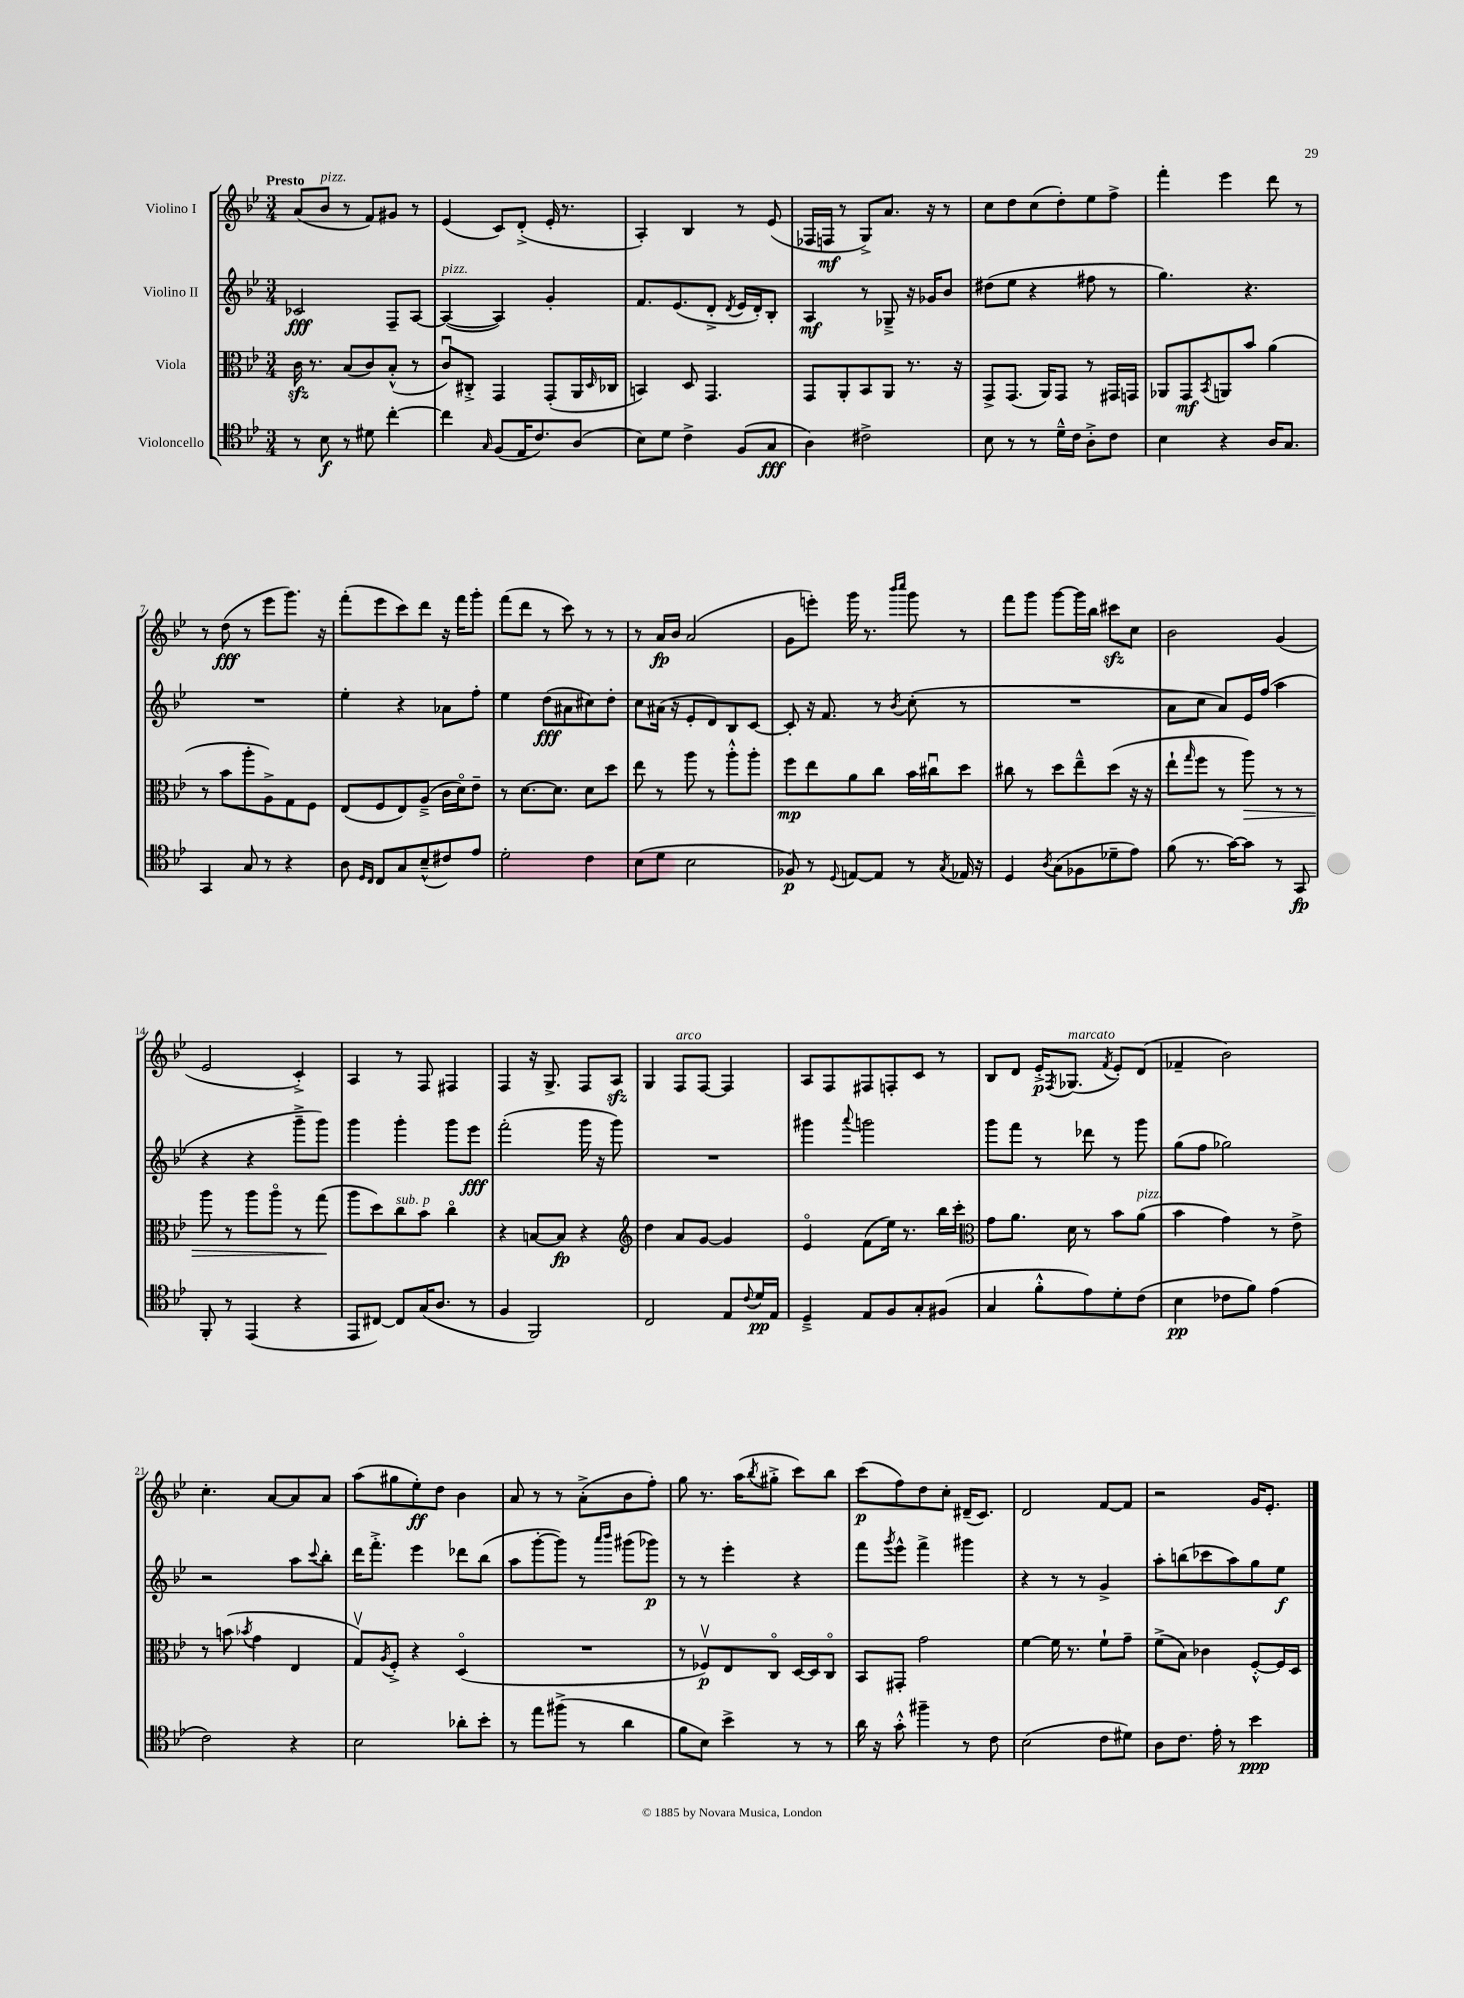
<<
\new StaffGroup <<
\new Staff = "s0" \with { instrumentName = "Violino I" } {
    \clef treble \key bes \major \numericTimeSignature \time 3/4 \tempo "Presto"
    a'8( bes'8^\markup { \italic "pizz." } r8 f'8) gis'8 r8 |
    ees'4( c'8) d'8-.->( ees'16-. r8. |
    a4-.) bes4 r8 ees'8( |
    fes16 f16\mf r8 g8->) a'8. r16 r8 |
    c''8 d''8 c''8( d''8-.) ees''8 f''8-> |
    f'''4-. ees'''4 d'''8 r8 |
    r8 d''8\fff( r8 ees'''8 g'''8.) r16 |
    f'''8-.( ees'''8 c'''8) d'''8 r16 f'''16 g'''8-. |
    f'''8( d'''8 r8 c'''8) r8 r8 |
    r8 a'16\fp bes'16 a'2( |
    g'8 e'''8-.) g'''16 r8. \grace { bes'''16 c''''16 } g'''8 r8 |
    f'''8 g'''8 g'''8~ g'''16 bes''16 cis'''8\sfz c''8 |
    bes'2 g'4( |
    ees'2 c'4-.->) |
    a4 r8 f8 fis4 |
    f4 r16 g8.-> f8 a8\sfz |
    g4 f8^\markup { \italic "arco" } f8~ f4 |
    a8 f8 fis8 f8-. c'8 r8 |
    bes8 d'8 ees'16-.->\p \acciaccatura { f8 } ges8.^\markup { \italic "marcato" }( \acciaccatura { f'8 } ees'8-.) d'8( |
    fes'4-- bes'2) |
    c''4.-. a'8~ a'8 a'8 |
    a''8( gis''8 ees''8-.\ff) d''8 bes'4 |
    a'8 r8 r8 a'8-.->( bes'8 f''8-.) |
    g''8 r8. a''16( \acciaccatura { bes''8 } gis''8-.-> c'''8) bes''8 |
    c'''8\p( f''8) d''8 c''8-. dis'16--( c'8.) |
    d'2 f'8~ f'8 |
    r2 g'16 ees'8.-. \bar "|." |
}
\new Staff = "s1" \with { instrumentName = "Violino II" } {
    \clef treble \key bes \major \numericTimeSignature \time 3/4
    ces'2\fff f8-- a8~ |
    a4~^\markup { \italic "pizz." }( a4) g'4-. |
    f'8. ees'8.( d'8-.-> \acciaccatura { d'8 } ees'16 d'16-.) bes8-. |
    a4\mf r8 ges8---> r16 ges'16 bes'8 |
    dis''8( ees''8 r4 fis''8 r8 |
    g''4.) r4. |
    R2. |
    ees''4-. r4 aes'8 f''8-. |
    ees''4 d''8\fff( ais'8 cis''8) d''8-. |
    c''8 ais'16( r16 ees'8-. d'8) bes8 c'8~ |
    c'8-. r16 f'8. r8 \acciaccatura { bes'8 } c''8-.( r8 |
    R2. |
    a'8 c''8 a'8) ees'16 f''16( a''4 |
    r4 r4 g'''8---> g'''8) |
    g'''4 g'''4-. g'''8 ees'''8\fff |
    f'''2-.( g'''16 r16 g'''8) |
    R2. |
    gis'''4 \appoggiatura { a'''8 } g'''2 |
    g'''8 f'''8 r8 des'''8 r8 g'''8 |
    g''8( f''8 ges''2) |
    r2 a''8 \appoggiatura { c'''8 } bes''8-. |
    d'''16 f'''8.-.-> ees'''4 des'''8 bes''8( |
    a''8 g'''8~-. g'''8) r8 \grace { a'''16 bes'''16 } gis'''8( ges'''8\p) |
    r8 r8 ees'''4-. r4 |
    f'''8 \acciaccatura { g'''8 } ees'''8-^ f'''4-> gis'''4 |
    r4 r8 r8 g'4-> |
    a''8-. b''8( ces'''8 a''8) g''8 ees''8\f \bar "|." |
}
\new Staff = "s2" \with { instrumentName = "Viola" } {
    \clef alto \key bes \major \numericTimeSignature \time 3/4
    c'16\sfz r8. bes8( c'8) bes8-.-^( r8 |
    c'8\downbow) cis8-.-> g,4 g,8-.( a,16 \grace { d16 } ces16 |
    b,4) d8 g,4. |
    g,8 a,8-. bes,8 a,8 r8. r16 |
    g,8-> g,8.( a,16) g,8 r8 gis,16 g,16 |
    aes,8 g,8\mf \acciaccatura { bes,8 } a,8 bes'8 a'4( |
    r8 bes'8 a''8-. a8->) g8 f8 |
    ees8( f8 ees8) a8--->( c'16 d'16\flageolet) ees'8-- |
    r8 d'8.~ d'8. d'8 d''8 |
    ees''8 r8 a''8 r8 a''8-.-^ a''8-. |
    f''8\mp ees''8 a'8 c''8 bes'16 cis''16\downbow d''8 |
    cis''8 r8 d''8 ees''8---^ d''8( r16 r16 |
    ees''8-! \grace { g''16 } f''8 r8 a''8\>) r8 r8 |
    a''8 r8 a''8 a''8\flageolet r8 g''8\!( |
    a''8 d''8) c''8^\markup { \italic "sub. p" } bes'8 c''4\flageolet |
    r4 b8~ b8\fp r4 |
    \clef treble d''4 a'8 g'8~ g'4 |
    ees'4\flageolet f'8( ees''16) r8. bes''16 c'''16-. |
    \clef alto g'8 a'8. d'16 r8 bes'8 a'8^\markup { \italic "pizz." }( |
    bes'4 g'4) r8 ees'8-> |
    r8 b'8( \acciaccatura { bes'8 } g'4 ees4 |
    g8\upbow) \acciaccatura { a8 } f8-.-> r4 d4\flageolet( |
    R2. |
    r8 fes8\upbow\p) ees8 c8\flageolet d16~ d16 c8\flageolet |
    bes,8 gis,8-. g'2 |
    f'4~ f'16 r8. f'8-! g'8-- |
    f'8->( bes8) ces'4 f8~-.-^ f16 d16 \bar "|." |
}
\new Staff = "s3" \with { instrumentName = "Violoncello" } {
    \clef tenor \key bes \major \numericTimeSignature \time 3/4
    r8 bes8\f r8 dis'8 c''4~-. |
    c''4 \grace { g16 } f8( ees16 c'8.) a8( |
    bes8) d'8 c'4-> f8( g8\fff |
    a4) cis'2-> |
    bes8 r8 r8 d'16---^ c'16 a8-.-> c'8 |
    bes4 r4 a16 g8. |
    g,4 g8 r8 r4 |
    a8 \grace { d16 c16 } c8 g8 bes8---^( cis'8) ees'8 |
    d'2-. c'4 |
    bes8( d'8 bes2 |
    fes8\p) r8 \appoggiatura { d8 } e8~ e8 r8 \acciaccatura { g8 } ees16 r16 |
    d4 \acciaccatura { a8 } g8( fes8 des'8-- ees'8) |
    f'8( r8. g'16~) g'8 r8 g,8\fp |
    f,8-. r8 ees,4( r4 |
    ees,8 cis8~) cis8 g16( a8. r8 |
    f4 f,2) |
    c2 ees8 \appoggiatura { c'8 } d'16\pp ees16 |
    d4---> ees8 f8 g8-. fis8( |
    g4 f'8-.-^ ees'8) d'8-. c'8( |
    bes4\pp ces'8 f'8) ees'4( |
    c'2) r4 |
    bes2 aes'8-. bes'8-. |
    r8 ees''8 fis''8->( r8 a'4 |
    f'8 bes8) bes'4-> r8 r8 |
    a'16 r16 g'8-.-^ fis''4-- r8 c'8 |
    bes2( c'8 dis'8) |
    a8 c'8. ees'16-. r8 bes'4\ppp \bar "|." |
}
>>
>>
